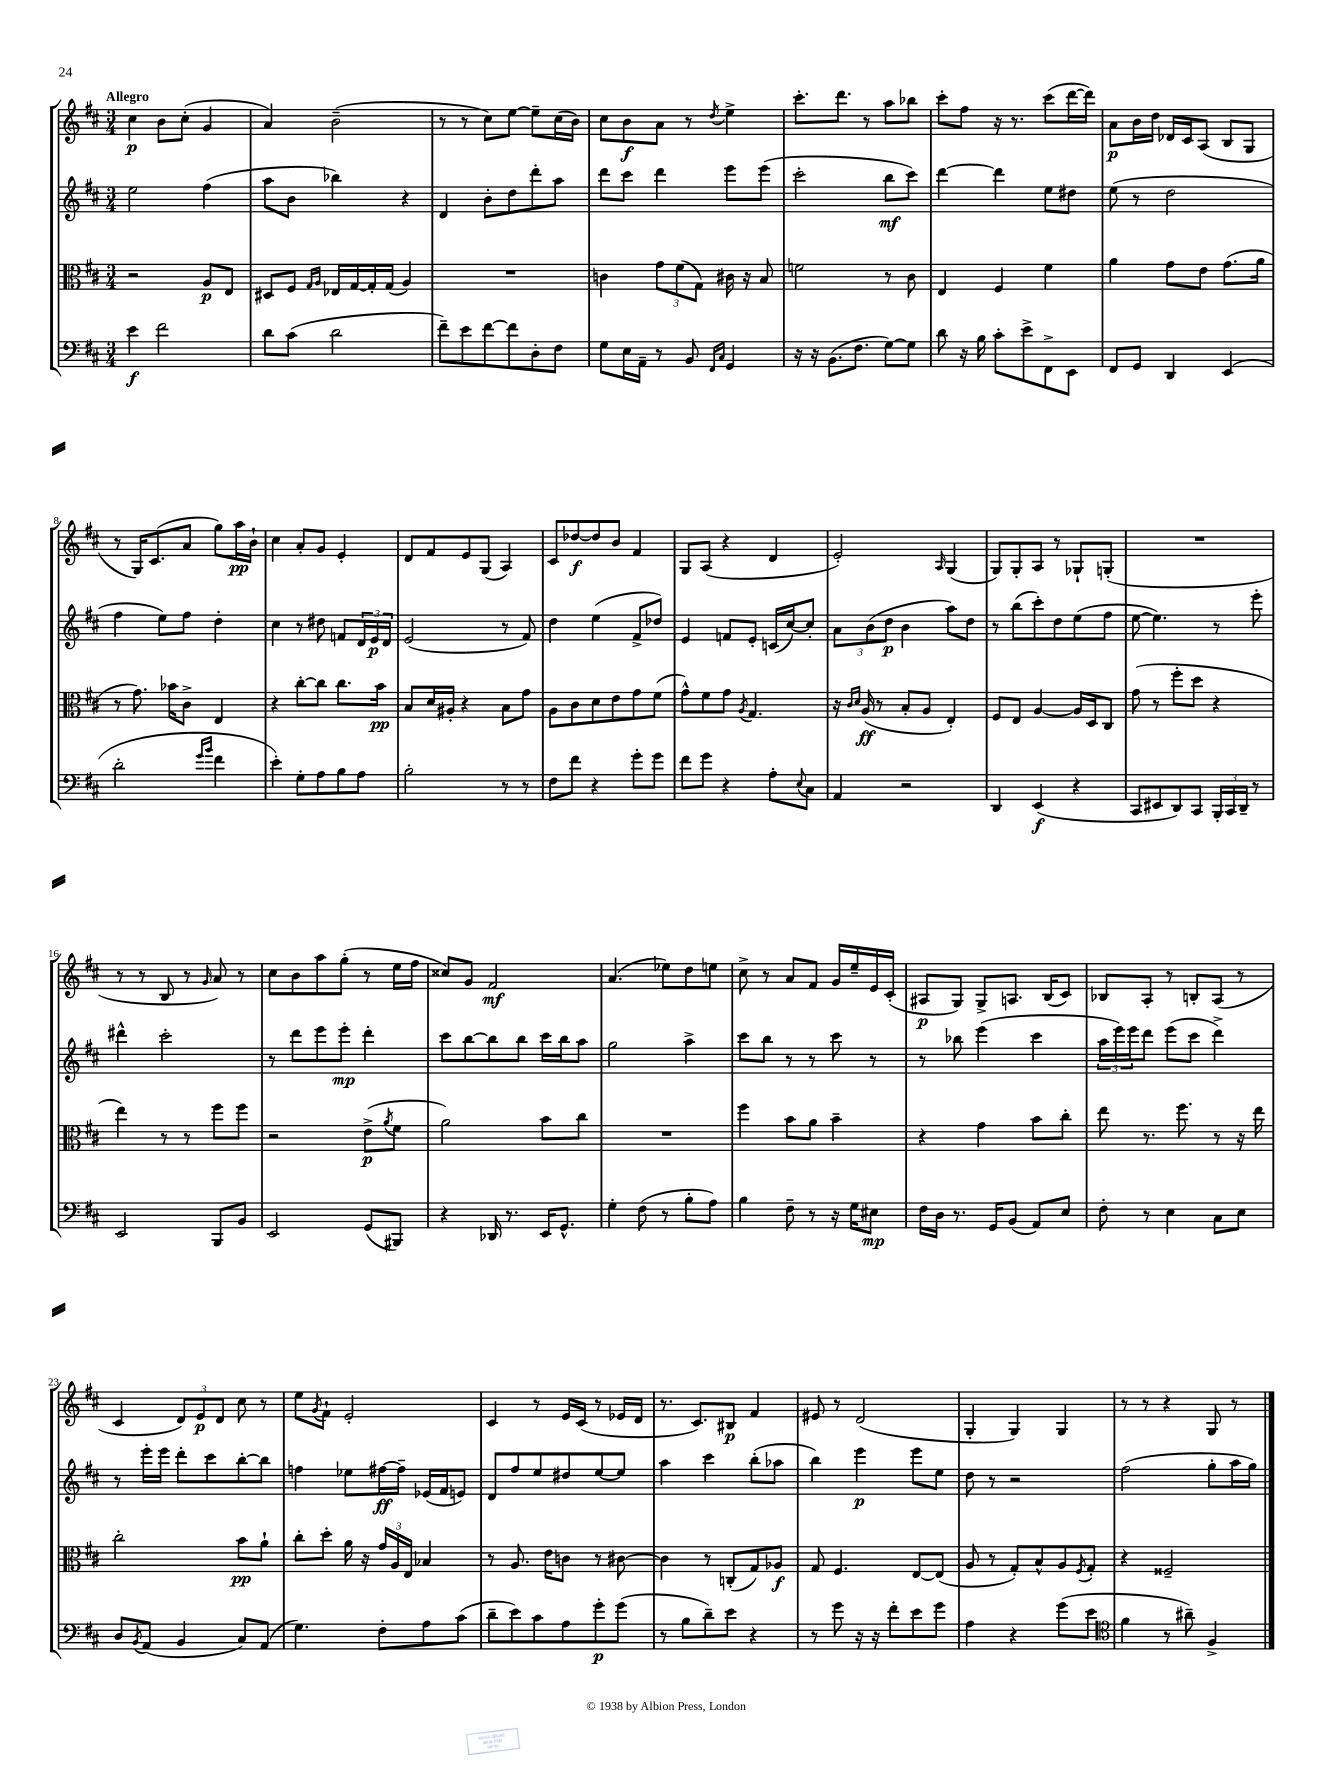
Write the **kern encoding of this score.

**kern	**dynam	**kern	**dynam	**kern	**dynam	**kern	**dynam
*part4	*part4	*part3	*part3	*part2	*part2	*part1	*part1
*staff4	*staff4	*staff3	*staff3	*staff2	*staff2	*staff1	*staff1
*clefF4	*	*clefC3	*	*clefG2	*	*clefG2	*
*k[f#c#]	*	*k[f#c#]	*	*k[f#c#]	*	*k[f#c#]	*
*M3/4	*	*M3/4	*	*M3/4	*	*M3/4	*
=1	=1	=1	=1	=1	=1	=1	=1
!	!	!	!	!	!	!LO:TX:a:B:t=Allegro	!
4e\	f	2r	.	2ee\	.	4cc#\	p
2f#\	.	.	.	.	.	8b\L	.
.	.	.	.	.	.	(8cc#'\J	.
.	.	8A/L	p	(4ff#\	.	4g/	.
.	.	8E/J	.	.	.	.	.
=2	=2	=2	=2	=2	=2	=2	=2
8d\L	.	8D#X/L	.	8aa\L	.	4a/)	.
(8c#\J	.	8F#/J	.	8b\J	.	.	.
.	.	16qqG/LL	.	.	.	.	.
.	.	16qqA/JJ	.	.	.	.	.
2d\	.	16E-X/LL	.	4bb-X\)	.	(2b~\	.
.	.	[16G/	.	.	.	.	.
.	.	16G'/]	.	.	.	.	.
.	.	(16G/JJ	.	.	.	.	.
.	.	4A/)	.	4r	.	.	.
=3	=3	=3	=3	=3	=3	=3	=3
8f#~\L)	.	2.r	.	4d/	.	8r	.
8e\	.	.	.	.	.	8r	.
[8f#\	.	.	.	8b'\L	.	8cc#\L)	.
8f#\]	.	.	.	8dd\	.	[8ee\J	.
8D'\	.	.	.	8ddd'\	.	8ee~\L]	.
8F#\J	.	.	.	8aa\J	.	(16cc#\L	.
.	.	.	.	.	.	16b\JJ)	.
=4	=4	=4	=4	=4	=4	=4	=4
8G\L	.	4cn\	.	8ddd\L	.	8cc#\L	.
16E\L	.	.	.	8ccc#\J	.	8b\	f
16AA~\JJ	.	.	.	.	.	.	.
8r	.	12g\L	.	4ddd\	.	8a\J	.
.	.	(12f#\	.	.	.	.	.
8BB/	.	.	.	.	.	8r	.
.	.	12G\J)	.	.	.	.	.
16qqFF#/LL	.	.	.	.	.	.	.
16qqC#/JJ	.	.	.	.	.	8qdd/	.
4GG/	.	16c#X\	.	8eee\L	.	4ee^\	.
.	.	16r	.	.	.	.	.
.	.	8B/	.	(8eee\J	.	.	.
=5	=5	=5	=5	=5	=5	=5	=5
16r	.	2fn\	.	2ccc#'\	.	8.ccc#'\L	.
16r	.	.	.	.	.	.	.
(8.BB\L	.	.	.	.	.	.	.
.	.	.	.	.	.	8.ddd\J	.
8.F#\J	.	.	.	.	.	.	.
.	.	.	.	.	.	8r	.
[8G\L)	.	8r	.	8bb\L	mf	8aa\L	.
8G\J]	.	8c#\	.	8ccc#\J)	.	8bb-X\J	.
=6	=6	=6	=6	=6	=6	=6	=6
8d\	.	4E/	.	[4ddd\	.	8ccc#'\L	.
16r	.	.	.	.	.	8ff#\J	.
16B\	.	.	.	.	.	.	.
8c#'\L	.	4F#/	.	4ddd\]	.	16r	.
.	.	.	.	.	.	8.r	.
8e^\	.	.	.	.	.	.	.
8FF#^\	.	4f#\	.	8ee\L	.	(8ccc#\L	.
8EE\J	.	.	.	8dd#X\J	.	[16ddd\L	.
.	.	.	.	.	.	16ddd\JJ])	.
=7	=7	=7	=7	=7	=7	=7	=7
8FF#/L	.	4a\	.	(8ee\	.	8a\L	p
8GG/J	.	.	.	8r	.	16b\L	.
.	.	.	.	.	.	16dd\JJ	.
4DD/	.	8g\L	.	2dd\	.	16d-X/LL	.
.	.	.	.	.	.	16c#/J	.
.	.	8e\J	.	.	.	(8A/J	.
(4EE/	.	(8.g\L	.	.	.	8B/L	.
.	.	.	.	.	.	8G/J	.
.	.	16a\Jk	.	.	.	.	.
!!LO:LB:g=z
=8	=8	=8	=8	=8	=8	=8	=8
2d'\	.	8r	.	4ff#\	.	8r	.
.	.	8.g\)	.	.	.	16G/KL)	.
.	.	.	.	.	.	(8.c#/	.
.	.	.	.	8ee\L)	.	.	.
.	.	16b-X\KL	.	.	.	.	.
.	.	8c#^\J	.	8ff#\J	.	8a/J	.
16qqg/LL	.	.	.	.	.	.	.
16qqb/JJ	.	.	.	.	.	.	.
4f#\	.	4E/	.	4dd'\	.	8gg\L)	.
.	.	.	.	.	.	16aa\L	pp
.	.	.	.	.	.	16b`\JJ	.
=9	=9	=9	=9	=9	=9	=9	=9
4e'\)	.	4r	.	4cc#\	.	4cc#\	.
8G'\L	.	[8cc#'\L	.	8r	.	8a'/L	.
8A\	.	8cc#\J]	.	8dd#X\	.	8g/J	.
8B\	.	8.cc#\L	.	8fn/L	.	4e'/	.
8A\J	.	.	.	24d/L	.	.	.
.	.	.	.	24e/	p	.	.
.	.	16b\Jk	pp	.	.	.	.
.	.	.	.	24d/JJ	.	.	.
=10	=10	=10	=10	=10	=10	=10	=10
2B'\	.	8B/L	.	(2e/	.	8d/L	.
.	.	16d/L	.	.	.	8f#/	.
.	.	16A#X'/JJ	.	.	.	.	.
.	.	4r	.	.	.	8e/	.
.	.	.	.	.	.	(8G/J	.
8r	.	8B\L	.	8r	.	4A/)	.
8r	.	8g\J	.	8f#/)	.	.	.
=11	=11	=11	=11	=11	=11	=11	=11
8F#\L	.	8A\L	.	4dd\	.	8c#/L	.
8f#\J	.	8c#\	.	.	.	[8dd-X/	f
4r	.	8d\	.	(4ee\	.	8dd-/]	.
.	.	8e\	.	.	.	8b/J	.
8g'\L	.	8g\	.	8f#^/L	.	4f#/	.
8g\J	.	(8f#\J	.	8dd-X/J)	.	.	.
=12	=12	=12	=12	=12	=12	=12	=12
8f#\L	.	8g^^\L)	.	4e/	.	8G/L	.
8g\J	.	8f#\	.	.	.	(8A/J	.
4r	.	8g\J	.	8fn/L	.	4r	.
.	.	8qA/	.	.	.	.	.
.	.	4.G/	.	8e'/J	.	.	.
8A'\L	.	.	.	(16cn/LL	.	4d/	.
.	.	.	.	[16cc#/J)	.	.	.
8qqE/	.	.	.	.	.	.	.
8C#\J	.	.	.	8cc#'/J]	.	.	.
=13	=13	=13	=13	=13	=13	=13	=13
4AA/	.	16r	.	12a\L	.	2e'/)	.
.	.	16qqc#/LL	.	.	.	.	.
.	.	16qqd/JJ	.	.	.	.	.
.	.	(16A/	ff	.	.	.	.
.	.	.	.	(12b\	.	.	.
.	.	8r	.	.	.	.	.
.	.	.	.	12dd\J	p	.	.
2r	.	8B'/L	.	4b\	.	.	.
.	.	8A/J	.	.	.	.	.
.	.	.	.	.	.	16qqA/	.
.	.	4E'/)	.	8aa\L)	.	(4G/	.
.	.	.	.	8dd\J	.	.	.
=14	=14	=14	=14	=14	=14	=14	=14
4DD/	.	8F#/L	.	8r	.	8G/L)	.
.	.	8E/J	.	(8bb\L	.	8G'/	.
(4EE/	f	[4A/	.	8ccc#'\)	.	8A/J	.
.	.	.	.	8dd\	.	8r	.
4r	.	16A/LL]	.	(8ee\	.	8G-X`/L	.
.	.	16D/J	.	.	.	.	.
.	.	8C#/J	.	8ff#\J	.	(8Gn'/J	.
=15	=15	=15	=15	=15	=15	=15	=15
8CC#/L	.	(8g\	.	[8ee\	.	2.r	.
8EE#X/	.	8r	.	4.ee\])	.	.	.
8DD/)	.	8ff#'\L	.	.	.	.	.
8CC#/J	.	8dd\J	.	.	.	.	.
24BBB'/LL	.	4r	.	8r	.	.	.
24CC#/	.	.	.	.	.	.	.
24DD~/JJ	.	.	.	.	.	.	.
8r	.	.	.	8eee'\	.	.	.
!!LO:LB:g=z
=16	=16	=16	=16	=16	=16	=16	=16
2EE/	.	4ee\)	.	4ddd#X^^\	.	8r	.
.	.	.	.	.	.	8r	.
.	.	8r	.	2ccc#'\	.	8B/	.
.	.	8r	.	.	.	8r	.
.	.	.	.	.	.	16qqg/	.
8BBB/L	.	8ff#\L	.	.	.	8a/)	.
8BB/J	.	8ff#\J	.	.	.	8r	.
=17	=17	=17	=17	=17	=17	=17	=17
2EE/	.	2r	.	8r	.	8cc#\L	.
.	.	.	.	8ddd\L	.	8b\	.
.	.	.	.	8eee\	.	8aa\	.
.	.	.	.	8eee'\J	mp	(8gg'\J	.
(8GG/L	.	(8e^\L	p	4ddd'\	.	8r	.
.	.	8qa/	.	.	.	.	.
8BBB#X/J)	.	8f#\J	.	.	.	16ee\LL	.
.	.	.	.	.	.	16ff#\JJ	.
=18	=18	=18	=18	=18	=18	=18	=18
4r	.	2a\)	.	8ccc#\L	.	8cc##X/L)	.
.	.	.	.	[8bb\	.	8g/J	.
16DD-X/	.	.	.	8bb\]	.	2f#/	mf
8.r	.	.	.	.	.	.	.
.	.	.	.	8bb\J	.	.	.
16EE/KL	.	8b\L	.	16ccc#\LL	.	.	.
8.GG^^/J	.	.	.	16bb\J	.	.	.
.	.	8cc#\J	.	8aa\J	.	.	.
=19	=19	=19	=19	=19	=19	=19	=19
4G'\	.	2.r	.	2gg\	.	(4.a/	.
(8F#\	.	.	.	.	.	.	.
8r	.	.	.	.	.	8ee-X\L)	.
8B'\L	.	.	.	4aa^\	.	8dd\	.
8A\J)	.	.	.	.	.	8een\J	.
=20	=20	=20	=20	=20	=20	=20	=20
4B\	.	4ff#\	.	8ccc#\L	.	8cc#^\	.
.	.	.	.	8bb\J	.	8r	.
8F#~\	.	8b\L	.	8r	.	8a/L	.
8r	.	8a\J	.	8r	.	8f#/J	.
16r	.	4b~\	.	8ccc#\	.	16g/LL	.
16G\KL	.	.	.	.	.	16ee~/	.
8E#X\J	mp	.	.	8r	.	16e/	.
.	.	.	.	.	.	(16c#'/JJ	.
=21	=21	=21	=21	=21	=21	=21	=21
16F#\LL	.	4r	.	8r	.	8A#X/L	p
16D\JJ	.	.	.	.	.	.	.
8.r	.	.	.	8bb-X\	.	8G/J)	.
.	.	4g\	.	(4eee\	.	8G^/L	.
16GG/KL	.	.	.	.	.	.	.
(8BB/J	.	.	.	.	.	8.An/J	.
8AA/L)	.	8b\L	.	4ccc#\	.	.	.
.	.	.	.	.	.	(16B/KL	.
8E/J	.	8cc#'\J	.	.	.	8c#/J)	.
=22	=22	=22	=22	=22	=22	=22	=22
8F#'\	.	8ee\	.	24aa\LL	.	8B-X/L	.
.	.	.	.	24eee\)	.	.	.
.	.	.	.	24eee\J	.	.	.
8r	.	8.r	.	8ddd\J	.	8A'/J	.
4E\	.	.	.	(8eee\L	.	8r	.
.	.	8.ff#\	.	.	.	.	.
.	.	.	.	8ccc#\J	.	8Bn'/L	.
8C#\L	.	8r	.	4ddd^\)	.	(8A/J	.
8E\J	.	16r	.	.	.	8r	.
.	.	16ee\	.	.	.	.	.
!!LO:LB:g=z
=23	=23	=23	=23	=23	=23	=23	=23
8D/L	.	2cc#'\	.	8r	.	4c#/	.
8qBB/	.	.	.	.	.	.	.
(8AA/J	.	.	.	16eee'\LL	.	.	.
.	.	.	.	16eee\JJ	.	.	.
4BB/	.	.	.	8ddd'\L	.	12d/L)	.
.	.	.	.	.	.	12e/	p
.	.	.	.	8ccc#\	.	.	.
.	.	.	.	.	.	12d/J	.
8C#/L)	.	8b\L	pp	[8bb'\	.	8cc#\	.
(8AA/J	.	8a`\J	.	8bb\J]	.	8r	.
=24	=24	=24	=24	=24	=24	=24	=24
4.G\)	.	8cc#'\L	.	4ffn\	.	8ee\L	.
.	.	.	.	.	.	8qg/	.
.	.	8dd'\J	.	.	.	8f#`\J	.
.	.	16a\	.	8ee-X\L	.	2e'/	.
.	.	16r	.	.	.	.	.
8F#'\L	.	24g/LL	.	[16ff#X\L	ff	.	.
.	.	24A/	.	.	.	.	.
.	.	.	.	16ff#~\JJ]	.	.	.
.	.	24E/JJ	.	.	.	.	.
8A\	.	4B-X/	.	(16e-X/LL	.	.	.
.	.	.	.	16f#/J	.	.	.
(8c#\J	.	.	.	8en/J)	.	.	.
=25	=25	=25	=25	=25	=25	=25	=25
8d~\L	.	8r	.	8d/L	.	4c#/	.
8e\)	.	8.A/	.	8ff#/	.	.	.
8c#\	.	.	.	8ee/	.	8r	.
.	.	16e\KL	.	.	.	.	.
8A\	.	8cn\J	.	8dd#X/	.	16e/LL	.
.	.	.	.	.	.	(16c#/JJ	.
8g'\	p	8r	.	[8ee/	.	8r	.
(8g\J	.	[8c#X\	.	8ee/J]	.	16e-X/LL	.
.	.	.	.	.	.	16d/JJ	.
=26	=26	=26	=26	=26	=26	=26	=26
8r	.	4c#\]	.	4aa\	.	8.r	.
8B\L	.	.	.	.	.	.	.
.	.	.	.	.	.	8.c#/L)	.
8d~\)	.	8r	.	4ccc#\	.	.	.
8e\J	.	(8Cn'/L	.	.	.	8B#X/J	p
4r	.	8G/)	.	(8bb'\L	.	4f#/	.
.	.	8A-X/J	f	8aa-X\J	.	.	.
=27	=27	=27	=27	=27	=27	=27	=27
8r	.	8G/	.	4bb\)	.	8e#X/	.
8g\	.	4.F#/	.	.	.	8r	.
16r	.	.	.	4eee\	p	(2d/	.
16r	.	.	.	.	.	.	.
8f#'\L	.	.	.	.	.	.	.
8e\	.	[8E/L	.	8eee\L	.	.	.
8g\J	.	(8E/J]	.	8ee\J	.	.	.
=28	=28	=28	=28	=28	=28	=28	=28
4A\	.	8A/	.	8dd\	.	4G'/	.
.	.	8r	.	8r	.	.	.
4r	.	8G'/L)	.	2r	.	4G/)	.
.	.	8B^^/	.	.	.	.	.
(8g\L	.	8A/	.	.	.	4G/	.
.	.	8qF#/	.	.	.	.	.
8e\J	.	8G'/J	.	.	.	.	.
=29	=29	=29	=29	=29	=29	=29	=29
*clefC4	*	*	*	*	*	*	*
4f#\	.	4r	.	(2ff#\	.	8r	.
.	.	.	.	.	.	8r	.
8r	.	2F##X~/	.	.	.	4r	.
8a#X~\)	.	.	.	.	.	.	.
4F#^/	.	.	.	8gg'\L	.	8G/	.
.	.	.	.	16aa\L	.	8r	.
.	.	.	.	16gg\JJ)	.	.	.
==	==	==	==	==	==	==	==
*-	*-	*-	*-	*-	*-	*-	*-
